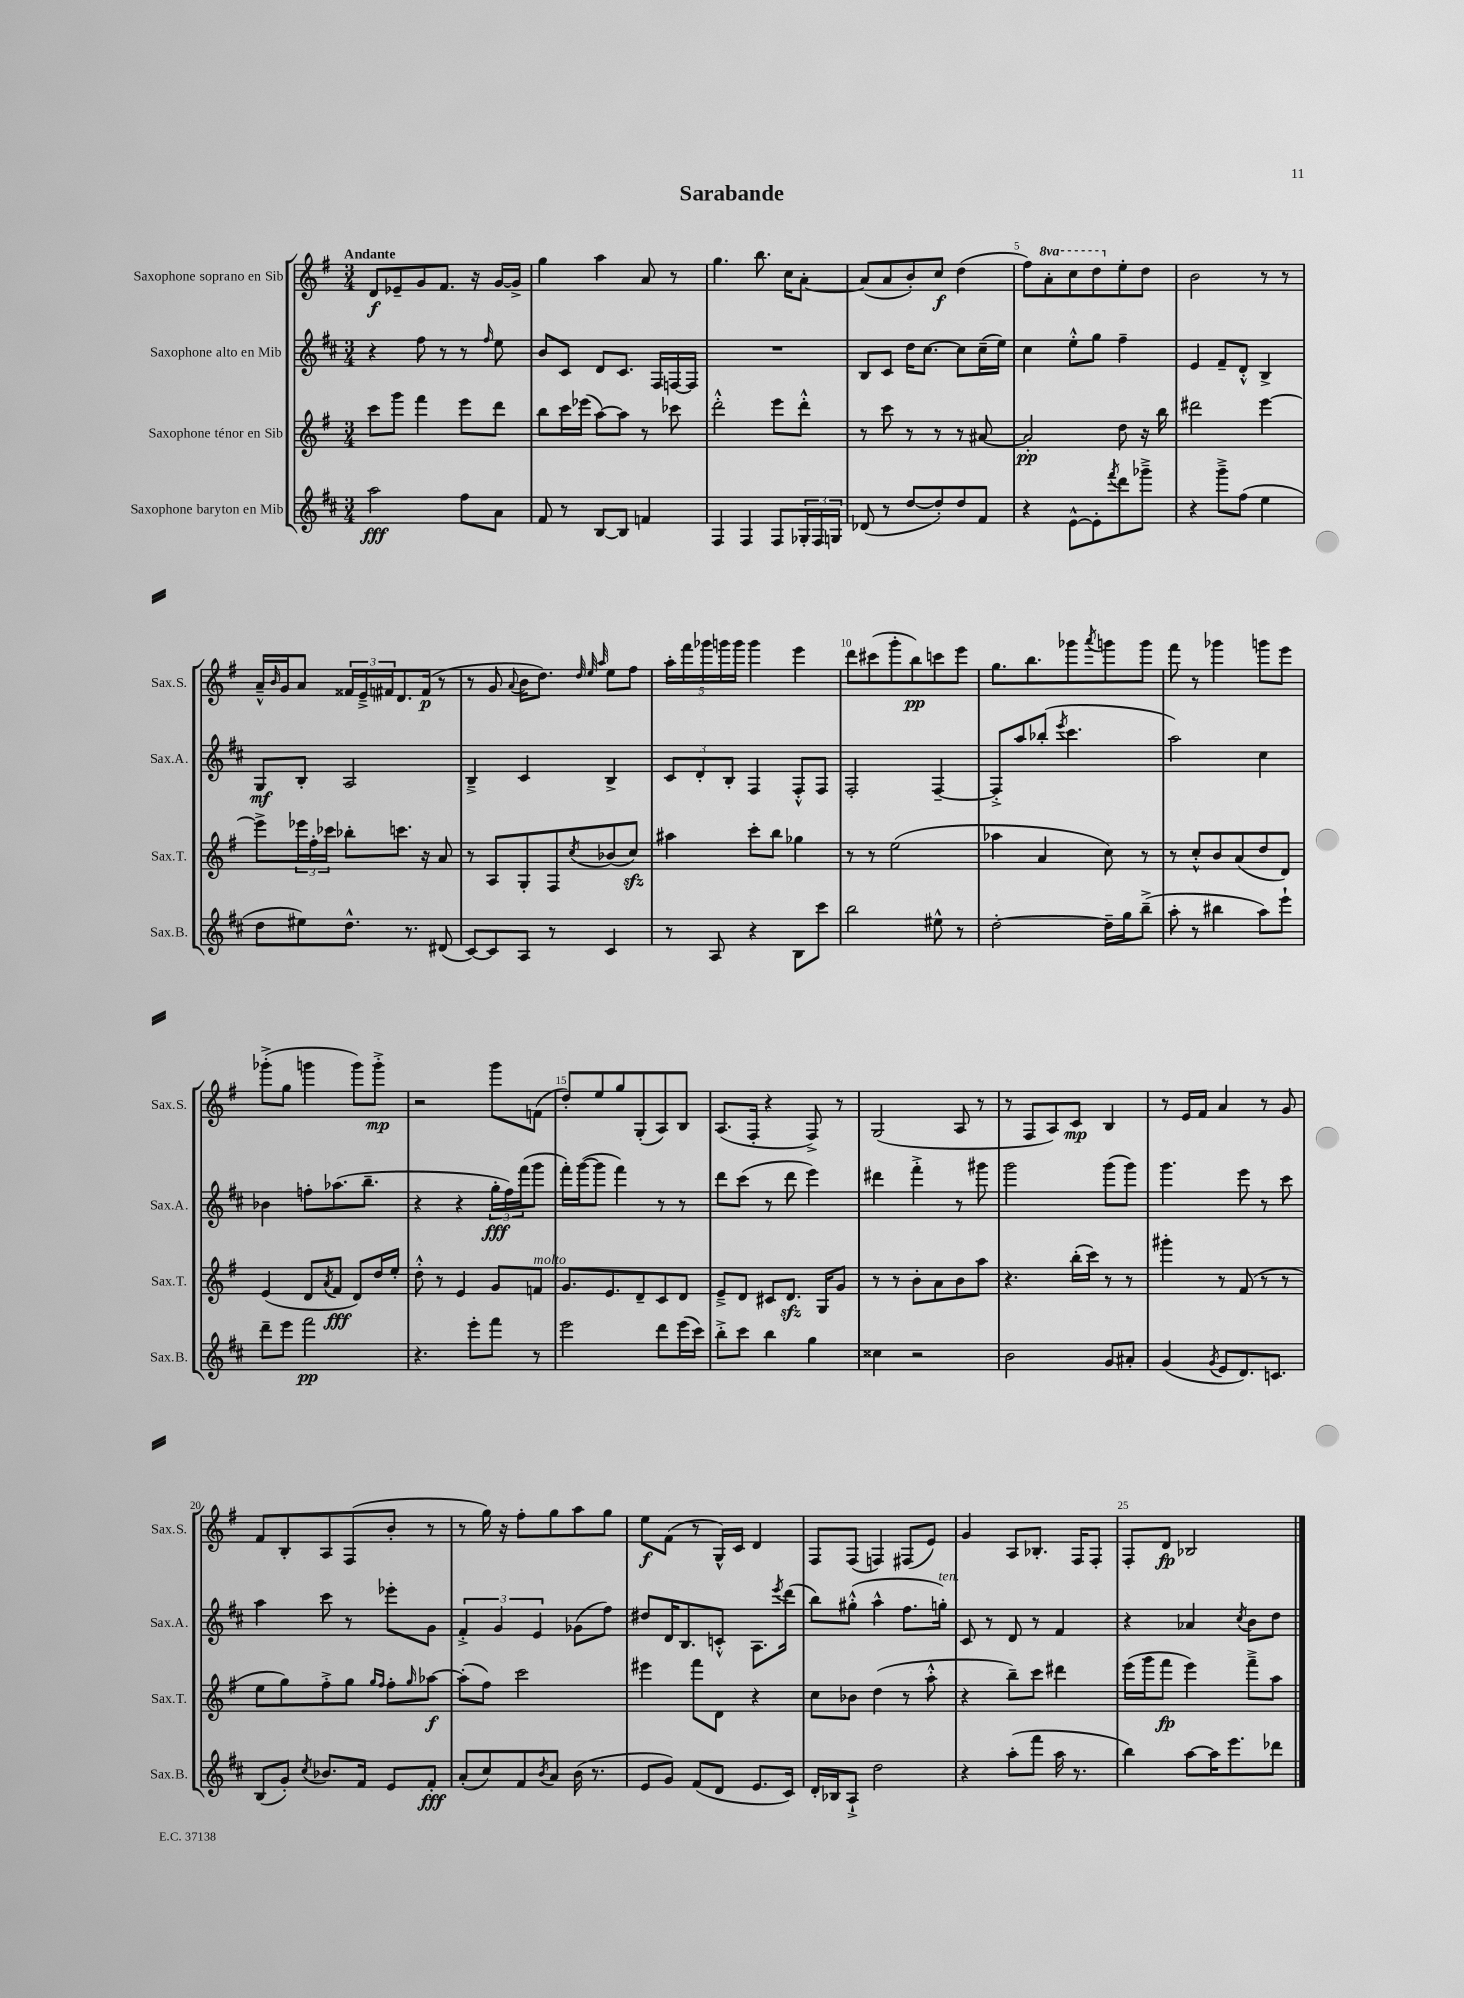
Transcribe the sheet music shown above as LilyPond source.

\header { title = "Sarabande" }
<<
\new StaffGroup <<
\new Staff = "s0" \with { instrumentName = "Saxophone soprano en Sib" shortInstrumentName = "Sax.S." } {
    \clef treble \key g \major \numericTimeSignature \time 3/4 \set Staff.ottavationMarkups = #ottavation-simple-ordinals \tempo "Andante"
    d'8\f ees'8-- g'8 fis'8. r16 g'16~ g'16-> |
    g''4 a''4 a'8 r8 |
    g''4. b''8. c''16 a'8~-. |
    a'8( a'8 b'8-.) c''8\f d''4( |
    fis''8) \ottava #1 a''8-. c'''8 d'''8 \ottava #0 e''8-. d''8 |
    b'2 r8 r8 |
    a'16---^ \grace { b'16 } g'16 a'8 \tuplet 3/2 { fisis'16 e'16---> fis'16 } d'8. fis'16\p( r8 |
    r8 g'8 \appoggiatura { a'8 } b'16 d''8.) \grace { d''32 e''32 a''32 } e''8 fis''8 |
    \tuplet 5/4 { a''16-. fis'''16 ges'''16 g'''16 g'''16 } g'''4 e'''4 |
    d'''8 cis'''8( g'''8-. b''8\pp) c'''8 e'''8 |
    g''8. b''8. ges'''8 \acciaccatura { a'''8 } g'''8 g'''8 |
    fis'''8 r8 ges'''4 g'''8 e'''8 |
    ges'''8-.->( g''8 g'''4 g'''8) g'''8-.->\mp |
    r2 g'''8 f'8( |
    d''8-.) e''8 g''8 g8-.( a8) b8 |
    a8.( fis16-. r4 fis8->) r8 |
    g2( a8 r8 |
    r8 fis8 a8) c'8\mp b4 |
    r8 e'16 fis'16 a'4 r8 g'8 |
    fis'8 b8-. a8 fis8( b'8-. r8 |
    r8 g''16) r16 fis''8-. g''8 a''8 g''8 |
    e''8\f fis'8( r8 g16-^) c'16 d'4 |
    fis8 fis8( f4) fis8( e'8) |
    g'4 a8 bes8.-. fis16 fis8-. |
    fis8-. d'8\fp bes2 \bar "|." |
}
\new Staff = "s1" \with { instrumentName = "Saxophone alto en Mib" shortInstrumentName = "Sax.A." } {
    \clef treble \key d \major \numericTimeSignature \time 3/4
    r4 fis''8 r8 r8 \grace { fis''16 } e''8 |
    b'8 cis'8 d'8 cis'8. fis16 f16~ f16 |
    R2. |
    b8 cis'8 d''16 cis''8.~ cis''8 cis''16--( e''16) |
    cis''4 e''8-.-^ g''8 fis''4-- |
    e'4 fis'8-- d'8-.-^ b4-> |
    g8\mf b8-. a2 |
    b4---> cis'4 b4-> |
    \tuplet 3/2 { cis'8 d'8-. b8-. } fis4 fis8-.-^ fis8 |
    fis2-. fis4~-- |
    fis8-.-> a''8 bes''8-.( \acciaccatura { e'''8 } cis'''4. |
    a''2) cis''4 |
    bes'4 f''8-. aes''8.( b''8.-- |
    r4 r4 \tuplet 3/2 { g''16-.\fff fis''16) fis'''16( } g'''8 |
    fis'''16-.) g'''16~( g'''8 fis'''4) r8 r8 |
    d'''8 cis'''8( r8 d'''8 e'''4) |
    dis'''4 fis'''4-.-> r8 gis'''8 |
    g'''2 g'''8( g'''8) |
    g'''4. e'''8 r8 cis'''8 |
    a''4 cis'''8 r8 ees'''8-. g'8 |
    \tuplet 3/2 { fis'4-.-> g'4 e'4 } ges'8( fis''8) |
    dis''8 d'16 b8. c'8-.-^ a8. \acciaccatura { e'''8 } d'''16( |
    b''8) gis''8-.-^( a''4-^ fis''8. g''16-.^\markup { \italic "ten." }) |
    cis'8 r8 d'8 r8 fis'4 |
    r4 aes'4 \acciaccatura { cis''8 } b'8 d''8 \bar "|." |
}
\new Staff = "s2" \with { instrumentName = "Saxophone ténor en Sib" shortInstrumentName = "Sax.T." } {
    \clef treble \key g \major \numericTimeSignature \time 3/4
    c'''8 g'''8 fis'''4 e'''8 d'''8 |
    b''8 c'''16 ees'''16( a''8~) a''8 r8 ces'''8 |
    d'''2-.-^ e'''8 d'''8-.-^ |
    r8 c'''8 r8 r8 r8 ais'8~ |
    ais'2-.\pp d''8 r16 b''16 |
    dis'''2 e'''4~ |
    e'''8-> \tuplet 3/2 { ees'''16 fis''16-. ces'''16 } bes''8-. c'''8. r16 a'8 |
    r8 a8 g8-. fis8 \acciaccatura { c''8 } bes'8( c''8\sfz) |
    ais''4 c'''8-. b''8 ges''4 |
    r8 r8 e''2( |
    aes''4 a'4 c''8) r8 |
    r8 c''8-.-^ b'8 a'8( d''8 d'8) |
    e'4( d'8 \acciaccatura { a'8 } fis'8\fff d'8) d''16 e''16-. |
    d''8-.-^ r8 e'4 g'8 f'8^\markup { \italic "molto" } |
    g'8. e'8. d'8-- c'8 d'8 |
    e'8---> d'8 cis'8 d'8.\sfz g16 g'8 |
    r8 r8 b'8-. a'8 b'8 a''8 |
    r4. b''16-.( c'''16) r8 r8 |
    gis'''4-. r8 fis'8( r8 r8 |
    e''8 g''8) fis''8-.-> g''8 \grace { g''16 fis''16 } fis''8-. \grace { g''16 } aes''8~\f |
    aes''8-.( fis''8) c'''2 |
    eis'''4 fis'''8 d'8 r4 |
    c''8 bes'8 d''4( r8 a''8-.-^ |
    r4 b''8--) c'''8 dis'''4 |
    e'''16( g'''16 fis'''8\fp e'''4) fis'''8---> a''8 \bar "|." |
}
\new Staff = "s3" \with { instrumentName = "Saxophone baryton en Mib" shortInstrumentName = "Sax.B." } {
    \clef treble \key d \major \numericTimeSignature \time 3/4
    a''2\fff fis''8 a'8 |
    fis'8 r8 b8~ b8 f'4 |
    fis4 fis4 fis8 \tuplet 3/2 { ges16-. fis16 g16 } |
    des'8( r8 d''8~ d''8-.) d''8 fis'8 |
    r4 e'8~-^ e'8-. \acciaccatura { fis'''8 } d'''8 ges'''8---> |
    r4 g'''8---> fis''8( e''4 |
    d''8 eis''8) d''8.-^ r8. dis'8( |
    cis'8~) cis'8 a8 r8 cis'4 |
    r8 a8 r4 b8 cis'''8 |
    b''2 eis''8-^ r8 |
    d''2~-. d''16-- g''16 b''8--->( |
    a''8-. r8 bis''4 a''8) e'''8-! |
    d'''8-- e'''8 fis'''2\pp |
    r4. e'''8-. fis'''8 r8 |
    e'''2 d'''8 e'''16( cis'''16) |
    b''8-.-> cis'''8 b''4 g''4 |
    cisis''4 r2 |
    b'2 g'8 ais'8-. |
    g'4( \acciaccatura { g'8 } e'8 d'8.) c'8. |
    b8( g'8-.) \acciaccatura { cis''8 } bes'8. fis'16 e'8 fis'8-.\fff |
    a'8-.( cis''8) fis'8 \acciaccatura { b'8 } a'8 b'16( r8. |
    e'8 g'8) fis'8( d'8 e'8. cis'16) |
    d'16-. bes16 a8-!-> d''2 |
    r4 a''8-.( fis'''8 a''16 r8. |
    b''4) a''8~ a''16 e'''8. des'''8 \bar "|." |
}
>>
>>
\layout { \context { \Score \override BarNumber.break-visibility = ##(#f #t #t) barNumberVisibility = #(every-nth-bar-number-visible 5) } }
